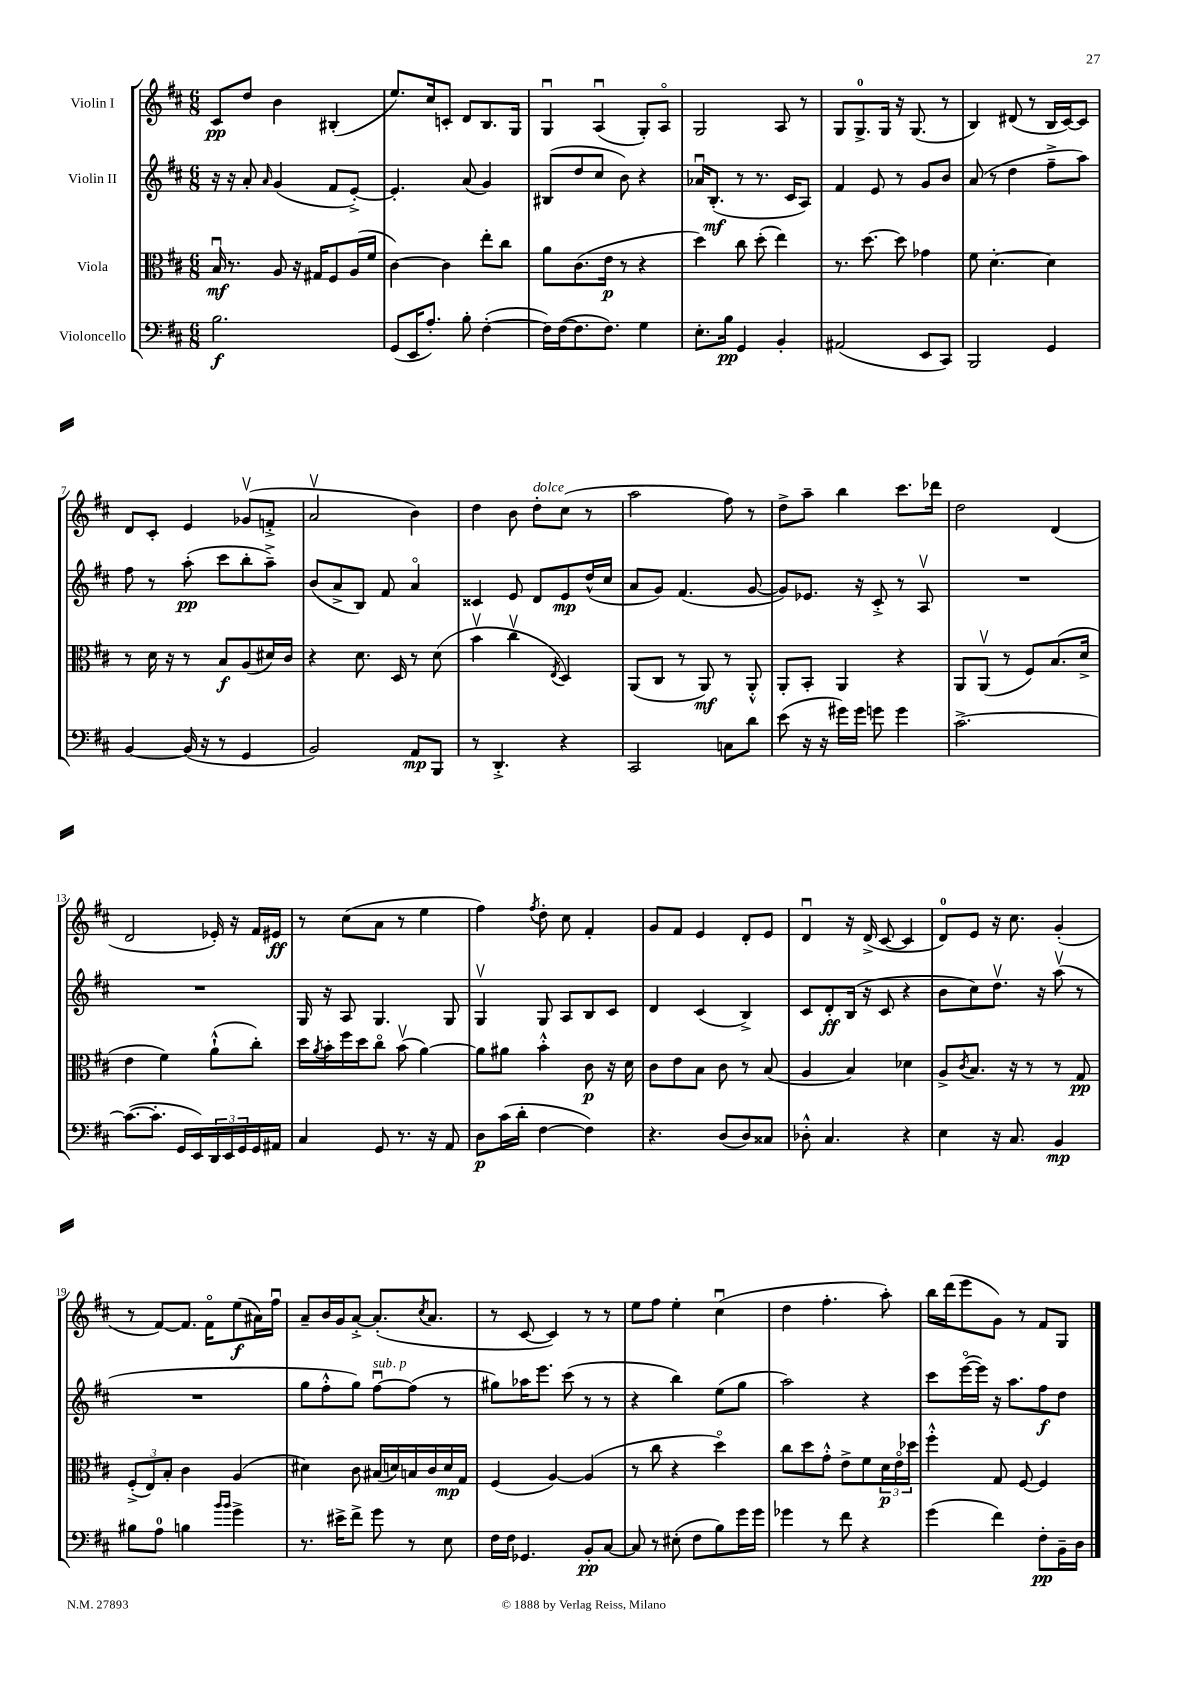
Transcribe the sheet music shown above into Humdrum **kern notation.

**kern	**dynam	**kern	**dynam	**kern	**dynam	**kern	**dynam
*part4	*part4	*part3	*part3	*part2	*part2	*part1	*part1
*staff4	*staff4	*staff3	*staff3	*staff2	*staff2	*staff1	*staff1
*I"Violoncello	*	*I"Viola	*	*I"Violin II	*	*I"Violin I	*
*clefF4	*	*clefC3	*	*clefG2	*	*clefG2	*
*k[f#c#]	*	*k[f#c#]	*	*k[f#c#]	*	*k[f#c#]	*
*M6/8	*	*M6/8	*	*M6/8	*	*M6/8	*
=1	=1	=1	=1	=1	=1	=1	=1
2.B\	f	16Bu/	mf	16r	.	8c#/L	pp
.	.	8.r	.	16r	.	.	.
.	.	.	.	8a'/	.	8dd/J	.
.	.	.	.	16qqa/	.	.	.
.	.	8A/	.	(4g/	.	4b\	.
.	.	16r	.	.	.	.	.
.	.	16G#X/KL	.	.	.	.	.
.	.	8F#/	.	8f#/L	.	(4B#X'/	.
.	.	(16A/L	.	[8e'^/J)	.	.	.
.	.	16f#/JJ	.	.	.	.	.
=2	=2	=2	=2	=2	=2	=2	=2
(8GG/L	.	[4c#\)	.	4.e'/]	.	8.ee/L)	.
16EE/K	.	.	.	.	.	.	.
8.A'/J)	.	.	.	.	.	16cc#/k	.
.	.	4c#\]	.	.	.	8cn'/J	.
8B'\	.	.	.	(8a/	.	8d/L	.
([4F#'\	.	8ee'\L	.	4g/)	.	8.B/	.
.	.	8cc#\J	.	.	.	.	.
.	.	.	.	.	.	16G/Jk	.
=3	=3	=3	=3	=3	=3	=3	=3
16F#\LL])	.	8a\L	.	(8B#X/L	.	4Gu/	.
([16F#\J	.	.	.	.	.	.	.
8.F#\]	.	(8.c#\	.	8dd/	.	.	.
.	.	.	.	8cc#/J	.	(4Au/	.
8.F#\J)	.	16e\Jk	p	.	.	.	.
.	.	8r	.	8b\)	.	.	.
4G\	.	4r	.	4r	.	8G'/L)	.
.	.	.	.	.	.	8A/J	.
=4	=4	=4	=4	=4	=4	=4	=4
8.E'\L	.	4dd\)	.	16a-Xu/KL	.	2G/	.
.	.	.	.	(8.B'/J	mf	.	.
16B\Jk	pp	.	.	.	.	.	.
4GG/	.	8cc#\	.	8r	.	.	.
.	.	(8dd'\	.	8.r	.	.	.
4BB'/	.	4ee\)	.	.	.	8A/	.
.	.	.	.	16c#/KL	.	.	.
.	.	.	.	8A/J)	.	8r	.
=5	=5	=5	=5	=5	=5	=5	=5
(2AA#X/	.	8.r	.	4f#/	.	8G/L	.
.	.	.	.	.	.	8.G^/	.
.	.	[8.dd\	.	.	.	.	.
.	.	.	.	8e/	.	.	.
.	.	.	.	.	.	16G/Jk	.
.	.	8dd\]	.	8r	.	16r	.
.	.	.	.	.	.	(8.G/	.
8EE/L	.	4g-X\	.	8g/L	.	.	.
8CC#/J)	.	.	.	8b/J	.	8r	.
=6	=6	=6	=6	=6	=6	=6	=6
2BBB/	.	8f#\	.	(8a/	.	4B/)	.
.	.	[4.d'\	.	8r	.	.	.
.	.	.	.	4dd\	.	(8d#X/	.
.	.	.	.	.	.	8r	.
4GG/	.	4d\]	.	8ff#~^\L	.	16B/LL	.
.	.	.	.	.	.	[16c#/J)	.
.	.	.	.	8aa\J)	.	8c#/J]	.
!!LO:LB:g=z
=7	=7	=7	=7	=7	=7	=7	=7
[4BB/	.	8r	.	8ff#\	.	8d/L	.
.	.	16d\	.	8r	.	8c#'/J	.
.	.	16r	.	.	.	.	.
(16BB/]	.	8r	.	(8aa'\	pp	4e/	.
16r	.	.	.	.	.	.	.
8r	.	8B/L	f	8ccc#\L	.	.	.
4GG/	.	(8A/	.	8bb'\	.	(8g-Xv/L	.
.	.	16d#X/L)	.	8aa~^\J)	.	8fn'^/J	.
.	.	16c#/JJ	.	.	.	.	.
=8	=8	=8	=8	=8	=8	=8	=8
2BB/)	.	4r	.	(8b/L	.	2av/	.
.	.	.	.	8a^/	.	.	.
.	.	8.d\	.	8B/J)	.	.	.
.	.	.	.	8f#/	.	.	.
.	.	16D/	.	.	.	.	.
8AA/L	mp	8r	.	4a/	.	4b\)	.
8BBB/J	.	(8d\	.	.	.	.	.
=9	=9	=9	=9	=9	=9	=9	=9
8r	.	4bv\	.	4c##X/	.	4dd\	.
4.DD'^/	.	.	.	.	.	.	.
.	.	4cc#v\	.	8e/	.	8b\	.
!	!	!	!	!	!	!LO:TX:a:i:t=dolce	!
.	.	.	.	8d/L	.	8dd'\L	.
.	.	8qE/	.	.	.	.	.
4r	.	4D/)	.	8e/	mp	(8cc#\J	.
.	.	.	.	(16dd^^/L	.	8r	.
.	.	.	.	16cc#/JJ	.	.	.
=10	=10	=10	=10	=10	=10	=10	=10
2CC#/	.	(8AA/L	.	8a/L	.	2aa\	.
.	.	8C#/J	.	8g/J)	.	.	.
.	.	8r	.	(4.f#/	.	.	.
.	.	8AA/)	mf	.	.	.	.
8Cn\L	.	8r	.	.	.	8ff#\)	.
8d\J	.	8AA'^^/	.	[8g/	.	8r	.
=11	=11	=11	=11	=11	=11	=11	=11
(8e\	.	8AA'/L	.	8g/L])	.	8dd^\L	.
16r	.	8BB'/J	.	8.e-X/J	.	8aa~\J	.
16r	.	.	.	.	.	.	.
16g#X\LL)	.	4AA/	.	.	.	4bb\	.
16g#\JJ	.	.	.	16r	.	.	.
8gn\	.	.	.	8c#'^/	.	.	.
4g\	.	4r	.	8r	.	8.ccc#\L	.
.	.	.	.	8Av/	.	.	.
.	.	.	.	.	.	16ddd-X\Jk	.
=12	=12	=12	=12	=12	=12	=12	=12
[2.c#^\	.	8AA/L	.	2.r	.	2dd\	.
.	.	(8AAv/J	.	.	.	.	.
.	.	8r	.	.	.	.	.
.	.	8F#/L)	.	.	.	.	.
.	.	(8.B/	.	.	.	(4d/	.
.	.	16d^/Jk	.	.	.	.	.
!!LO:LB:g=z
=13	=13	=13	=13	=13	=13	=13	=13
(8.c#\L_	.	4e\	.	2.r	.	2d/	.
8.c#'\J]	.	.	.	.	.	.	.
.	.	4f#\)	.	.	.	.	.
16GG/LL	.	.	.	.	.	.	.
16EE/)	.	.	.	.	.	.	.
24DD/	.	(8a`^^\L	.	.	.	16e-X'/)	.
24EE/	.	.	.	.	.	.	.
.	.	.	.	.	.	16r	.
24GG/	.	.	.	.	.	.	.
16GG/	.	8cc#'\J)	.	.	.	16f#/LL	.
16AA#X/JJ	.	.	.	.	.	16e#X/JJ	ff
=14	=14	=14	=14	=14	=14	=14	=14
4C#/	.	16dd\LL	.	16G/	.	8r	.
.	.	8qa/	.	.	.	.	.
.	.	16b'\	.	16r	.	.	.
.	.	16ff#\	.	8A/	.	(8cc#\L	.
.	.	16dd\J	.	.	.	.	.
8GG/	.	8cc#\J	.	4.G/	.	8a\J	.
8.r	.	(8bv\	.	.	.	8r	.
.	.	[4a\)	.	.	.	4ee\	.
16r	.	.	.	.	.	.	.
8AA/	.	.	.	8G/	.	.	.
=15	=15	=15	=15	=15	=15	=15	=15
8D\L	p	8a\L]	.	4Gv/	.	4ff#\)	.
(16c#\L	.	8a#X\J	.	.	.	.	.
16d'\JJ	.	.	.	.	.	.	.
.	.	.	.	.	.	8qff#/	.
[4F#\	.	4b'^^\	.	8G/	.	8dd'\	.
.	.	.	.	8A/L	.	8cc#\	.
4F#\])	.	8c#\	p	8B/	.	4f#'/	.
.	.	16r	.	8c#/J	.	.	.
.	.	16d\	.	.	.	.	.
=16	=16	=16	=16	=16	=16	=16	=16
4.r	.	8c#\L	.	4d/	.	8g/L	.
.	.	8e\	.	.	.	8f#/J	.
.	.	8B\J	.	(4c#/	.	4e/	.
(8D/L	.	8c#\	.	.	.	.	.
8D/)	.	8r	.	4B^/)	.	8d'/L	.
8C##X/J	.	(8B/	.	.	.	8e/J	.
=17	=17	=17	=17	=17	=17	=17	=17
8D-X'^^\	.	4A/	.	8c#/L	.	4du/	.
4.C#/	.	.	.	8d'/	ff	.	.
.	.	4B/)	.	(16B/Jk	.	16r	.
.	.	.	.	16r	.	(16d^/	.
.	.	.	.	8c#/	.	[8c#/	.
4r	.	4d-X\	.	4r	.	4c#/]	.
=18	=18	=18	=18	=18	=18	=18	=18
4E\	.	8A^/L	.	8b\L	.	8d/L)	.
.	.	8qc#/	.	.	.	.	.
.	.	8.B/J	.	8cc#\)	.	8e/J	.
16r	.	.	.	8.ddv\J	.	16r	.
8.C#/	.	16r	.	.	.	8.cc#\	.
.	.	8r	.	.	.	.	.
.	.	.	.	16r	.	.	.
4BB/	mp	8r	.	(8aav\	.	(4g'/	.
.	.	8G/	pp	8r	.	.	.
!!LO:LB:g=z
=19	=19	=19	=19	=19	=19	=19	=19
8B#X\L	.	(12F#'^/L	.	2.r	.	8r	.
.	.	12E/)	.	.	.	.	.
8A\J	.	.	.	.	.	[8f#/L)	.
.	.	12B'/J	.	.	.	.	.
4Bn\	.	4c#\	.	.	.	8.f#/J]	.
.	.	.	.	.	.	16f#\KL	.
16qqb/LL	.	.	.	.	.	.	.
16qqb/JJ	.	.	.	.	.	.	.
4g^\	.	(4A/	.	.	.	(8ee\	f
.	.	.	.	.	.	16a#X\L)	.
.	.	.	.	.	.	16ff#u\JJ	.
=20	=20	=20	=20	=20	=20	=20	=20
8.r	.	4d#X\)	.	8gg\L	.	8a~/L	.
.	.	.	.	8ff#'^^\	.	16b/L	.
16e#X^\KL	.	.	.	.	.	16g/J	.
8f#^\J	.	8c#\	.	8gg\J)	.	[8a'^/J	.
!	!	!	!	!LO:TX:a:i:t=sub. p	!	!	!
8g\	.	(16B#X/LL	.	[8ff#u\L	.	(8.a'/L]	.
.	.	16dn/)	.	.	.	.	.
8r	.	16Bn/	.	(8ff#\J]	.	.	.
.	.	.	.	.	.	8qcc#/	.
.	.	16c#/	.	.	.	8.a/J	.
8E\	.	16d/	mp	8r	.	.	.
.	.	16G/JJ	.	.	.	.	.
=21	=21	=21	=21	=21	=21	=21	=21
16F#\LL	.	(4F#/	.	8gg#X\L)	.	8r	.
16F#\JJ	.	.	.	.	.	.	.
4.GG-X/	.	.	.	16aa-X\K	.	[8c#/	.
.	.	.	.	8.eee\J	.	.	.
.	.	[4A/)	.	.	.	4c#/])	.
.	.	.	.	(8ccc#\	.	.	.
8BB'/L	pp	(4A/]	.	8r	.	8r	.
[8C#/J	.	.	.	8r	.	8r	.
=22	=22	=22	=22	=22	=22	=22	=22
8C#/]	.	8r	.	4r	.	8ee\L	.
8r	.	8cc#\	.	.	.	8ff#\J	.
(8E#X'\	.	4r	.	4bb\)	.	4ee'\	.
8F#\L	.	.	.	.	.	.	.
8B\)	.	4dd\)	.	(8ee\L	.	(4cc#u\	.
16g\L	.	.	.	8gg\J	.	.	.
16g\JJ	.	.	.	.	.	.	.
=23	=23	=23	=23	=23	=23	=23	=23
4g-X\	.	8cc#\L	.	2aa\)	.	4dd\	.
.	.	8dd\	.	.	.	.	.
8r	.	8g'^^\J	.	.	.	4.ff#'\	.
8f#\	.	8e^\L	.	.	.	.	.
4r	.	8f#\	.	4r	.	.	.
.	.	24d\L	p	.	.	8aa'\)	.
.	.	24e\	.	.	.	.	.
.	.	24dd-X\JJ	.	.	.	.	.
=24	=24	=24	=24	=24	=24	=24	=24
(4g\	.	4ff#'^^\	.	8ccc#\L	.	16bb\LL	.
.	.	.	.	.	.	(16ddd\J	.
.	.	.	.	([16eee\L	.	8eee\	.
.	.	.	.	16eee\JJ])	.	.	.
4f#\)	.	8G/	.	16r	.	8g\J)	.
.	.	.	.	8.aa\L	.	.	.
.	.	[8F#/	.	.	.	8r	.
8F#'\L	pp	4F#/]	.	8ff#\	f	8f#/L	.
16BB~\L	.	.	.	8dd\J	.	8G/J	.
16D\JJ	.	.	.	.	.	.	.
==	==	==	==	==	==	==	==
*-	*-	*-	*-	*-	*-	*-	*-
